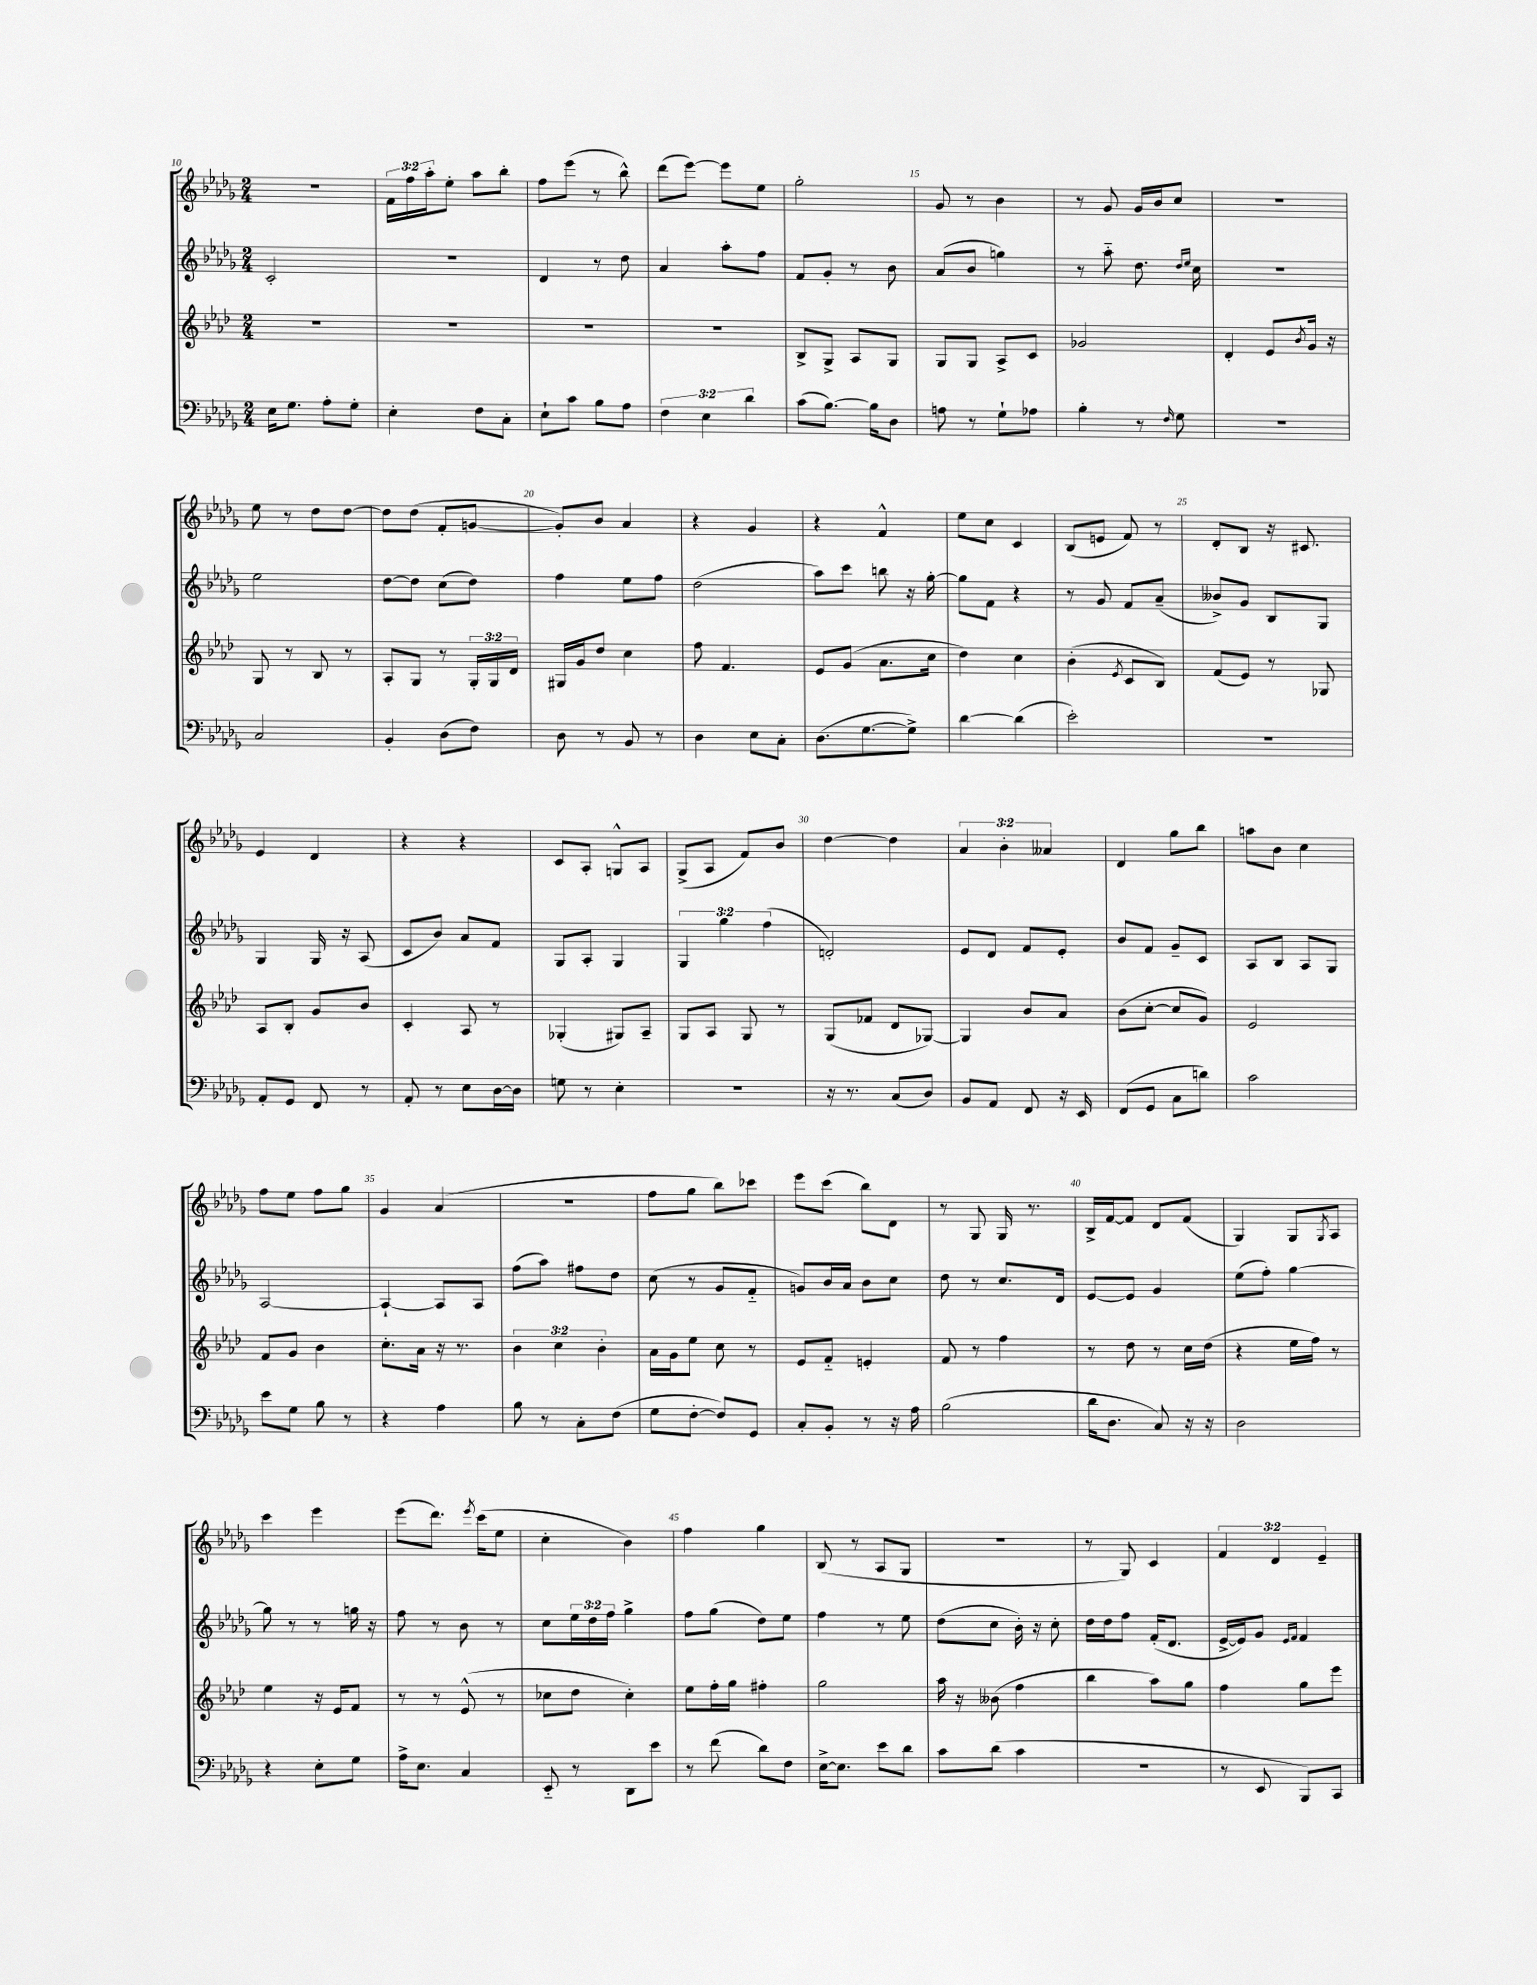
<<
\new StaffGroup <<
\new Staff = "s0" {
    \clef treble \key des \major \numericTimeSignature \time 2/4 \override Staff.TupletNumber.text = #tuplet-number::calc-fraction-text
    r2 |
    \tuplet 3/2 { f'16 f''16 aes''16-. } ees''8-. aes''8 bes''8-. |
    f''8 ees'''8( r8 bes''8-^) |
    des'''8( ees'''8~) ees'''8 ees''8 |
    ges''2-. |
    ges'8 r8 bes'4 |
    r8 ges'8 ges'16 bes'16 c''8 |
    R2 |
    ees''8 r8 des''8 des''8~ |
    des''8 des''8( f'8-. g'8~ |
    g'8-.) bes'8 aes'4 |
    r4 ges'4 |
    r4 f'4-^ |
    ees''8 c''8 c'4 |
    bes8( e'8 f'8) r8 |
    des'8-. bes8 r16 cis'8. |
    ees'4 des'4 |
    r4 r4 |
    c'8 aes8-. g8-^ aes8 |
    ges8->( aes8 f'8) bes'8 |
    des''4~ des''4 |
    \tuplet 3/2 { aes'4 bes'4-. aeses'4 } |
    des'4 ges''8 bes''8 |
    a''8 bes'8 c''4 |
    f''8 ees''8 f''8 ges''8 |
    ges'4 aes'4( |
    R2 |
    f''8 ges''8 bes''8) ces'''8 |
    ees'''8 c'''8( bes''8) des'8 |
    r8 ges8 ges16 r8. |
    bes16-> f'16~ f'8 des'8 f'8( |
    ges4) ges8 \acciaccatura { ges8 } aes8 |
    c'''4 ees'''4 |
    ees'''8( des'''8.) \acciaccatura { ees'''8 } c'''16( ees''8 |
    c''4-. bes'4) |
    f''4 ges''4 |
    bes8( r8 aes8 ges8 |
    R2 |
    r8 ges8) c'4 |
    \tuplet 3/2 { f'4 des'4 ees'4-- } \bar "|." |
}
\new Staff = "s1" {
    \clef treble \key des \major \numericTimeSignature \time 2/4 \override Staff.TupletNumber.text = #tuplet-number::calc-fraction-text
    c'2-. |
    R2 |
    des'4 r8 des''8 |
    aes'4 aes''8-. f''8 |
    f'8 ges'8-. r8 bes'8 |
    aes'8( bes'8 g''4) |
    r8 aes''8-_ des''8. \grace { des''16 ees''16 } c''16 |
    R2 |
    ees''2 |
    des''8~ des''8 c''8( des''8) |
    f''4 ees''8 f''8 |
    des''2( |
    aes''8) c'''8 b''8 r16 ges''16~-. |
    ges''8 f'8 r4 |
    r8 ges'8 f'8 aes'8--( |
    beses'8->) ges'8 bes8 ges8 |
    ges4 ges16 r16 aes8( |
    c'8 bes'8) aes'8 f'8 |
    ges8 aes8-. ges4 |
    \tuplet 3/2 { ges4 ges''4 f''4( } |
    d'2-.) |
    ees'8 des'8 f'8 ees'8-. |
    bes'8 f'8 ges'8-- c'8 |
    aes8 bes8 aes8 ges8 |
    aes2~ |
    aes4~-! aes8 aes8 |
    f''8( aes''8) fis''8 des''8 |
    c''8( r8 ges'8 f'8-_ |
    g'8) bes'16 aes'16 bes'8 c''8 |
    des''8 r8 c''8. des'16 |
    ees'8~ ees'8 ges'4 |
    ees''8( f''8-.) ges''4~ |
    ges''8 r8 r8 g''16 r16 |
    f''8 r8 bes'8 r8 |
    c''8 \tuplet 3/2 { ees''16 des''16 f''16 } ges''4-> |
    f''8 ges''8( des''8) ees''8 |
    f''4 r8 ees''8 |
    des''8( c''8 bes'16-.) r16 c''8-. |
    des''16 des''16 f''8 f'16-.( des'8. |
    ees'16~-> ees'16) ges'8 \grace { ees'16 f'16 } f'4 \bar "|." |
}
\new Staff = "s2" {
    \clef treble \key aes \major \numericTimeSignature \time 2/4 \override Staff.TupletNumber.text = #tuplet-number::calc-fraction-text
    R2 |
    R2 |
    R2 |
    R2 |
    bes8-> g8-> aes8 g8 |
    g8 g8 aes8-> c'8 |
    ges'2 |
    des'4-. ees'8 \acciaccatura { bes'8 } g'16 r16 |
    g8 r8 bes8 r8 |
    aes8-. g8 r8 \tuplet 3/2 { g16-. g16 des'16 } |
    gis16 g'16 des''8 c''4 |
    f''8 f'4. |
    ees'8 g'8( aes'8. c''16 |
    des''4) c''4 |
    bes'4-.( \acciaccatura { ees'8 } c'8 bes8) |
    f'8( ees'8) r8 ges8 |
    aes8 bes8-. g'8 bes'8 |
    c'4-. aes8 r8 |
    ges4-.( gis8) aes8-- |
    g8 aes8 g8 r8 |
    g8( fes'8 des'8 ges8~) |
    ges4 bes'8 aes'8 |
    bes'8( c''8~-. c''8 g'8) |
    ees'2 |
    f'8 g'8 bes'4 |
    c''8.-. aes'16 r16 r8. |
    \tuplet 3/2 { bes'4 c''4 bes'4-. } |
    aes'16 g'16 ees''8 c''8 r8 |
    ees'8 f'8-_ e'4-. |
    f'8 r8 f''4 |
    r8 des''8 r8 c''16 des''16( |
    r4 ees''16 f''16) r8 |
    ees''4 r16 ees'16 f'8 |
    r8 r8 ees'8-^( r8 |
    ces''8 des''8 ces''4-.) |
    ees''8 f''16-. g''16 fis''4-. |
    g''2 |
    aes''16 r16 beses'8( f''4 |
    bes''4 aes''8) g''8 |
    f''4 g''8 ees'''8 \bar "|." |
}
\new Staff = "s3" {
    \clef bass \key des \major \numericTimeSignature \time 2/4 \override Staff.TupletNumber.text = #tuplet-number::calc-fraction-text
    ees16 ges8. aes8-. ges8-. |
    ees4-. f8 c8-. |
    ees8-! c'8 bes8 aes8 |
    \tuplet 3/2 { f4 ees4 des'4 } |
    c'8( bes8.~) bes16 des8 |
    a8 r8 ges8-! aes8 |
    bes4-. r8 \grace { f16 } ges8 |
    R2 |
    c2 |
    bes,4-. des8( f8) |
    des8 r8 bes,8 r8 |
    des4 ees8 c8-. |
    des8.( ges8.~ ges8->) |
    des'4~ des'4( |
    ees'2-.) |
    r2 |
    aes,8-. ges,8 f,8 r8 |
    aes,8-. r8 ees8 des16~ des16 |
    g8 r8 ees4-. |
    R2 |
    r16 r8. c8( des8) |
    bes,8 aes,8 f,8 r16 ees,16 |
    f,8( ges,8 c8 d'8) |
    c'2 |
    ees'8 ges8 bes8 r8 |
    r4 aes4 |
    bes8 r8 c8-. f8( |
    ges8 f8~-. f8) ges,8 |
    c8-. bes,8-. r8 r16 aes16 |
    bes2( |
    des'16 des8. c8) r16 r16 |
    des2 |
    r4 ees8-. ges8 |
    aes16-> ees8. c4 |
    ees,8-_ r8 des,8 ees'8 |
    r8 f'8( des'8) f8 |
    ees16~-> ees8. ees'8 des'8 |
    c'8 des'8( c'4 |
    r2 |
    r8 ees,8 bes,,8) c,8 \bar "|." |
}
>>
>>
\layout { \context { \Score currentBarNumber = #10 \override BarNumber.break-visibility = ##(#f #t #t) barNumberVisibility = #(every-nth-bar-number-visible 5) } }
